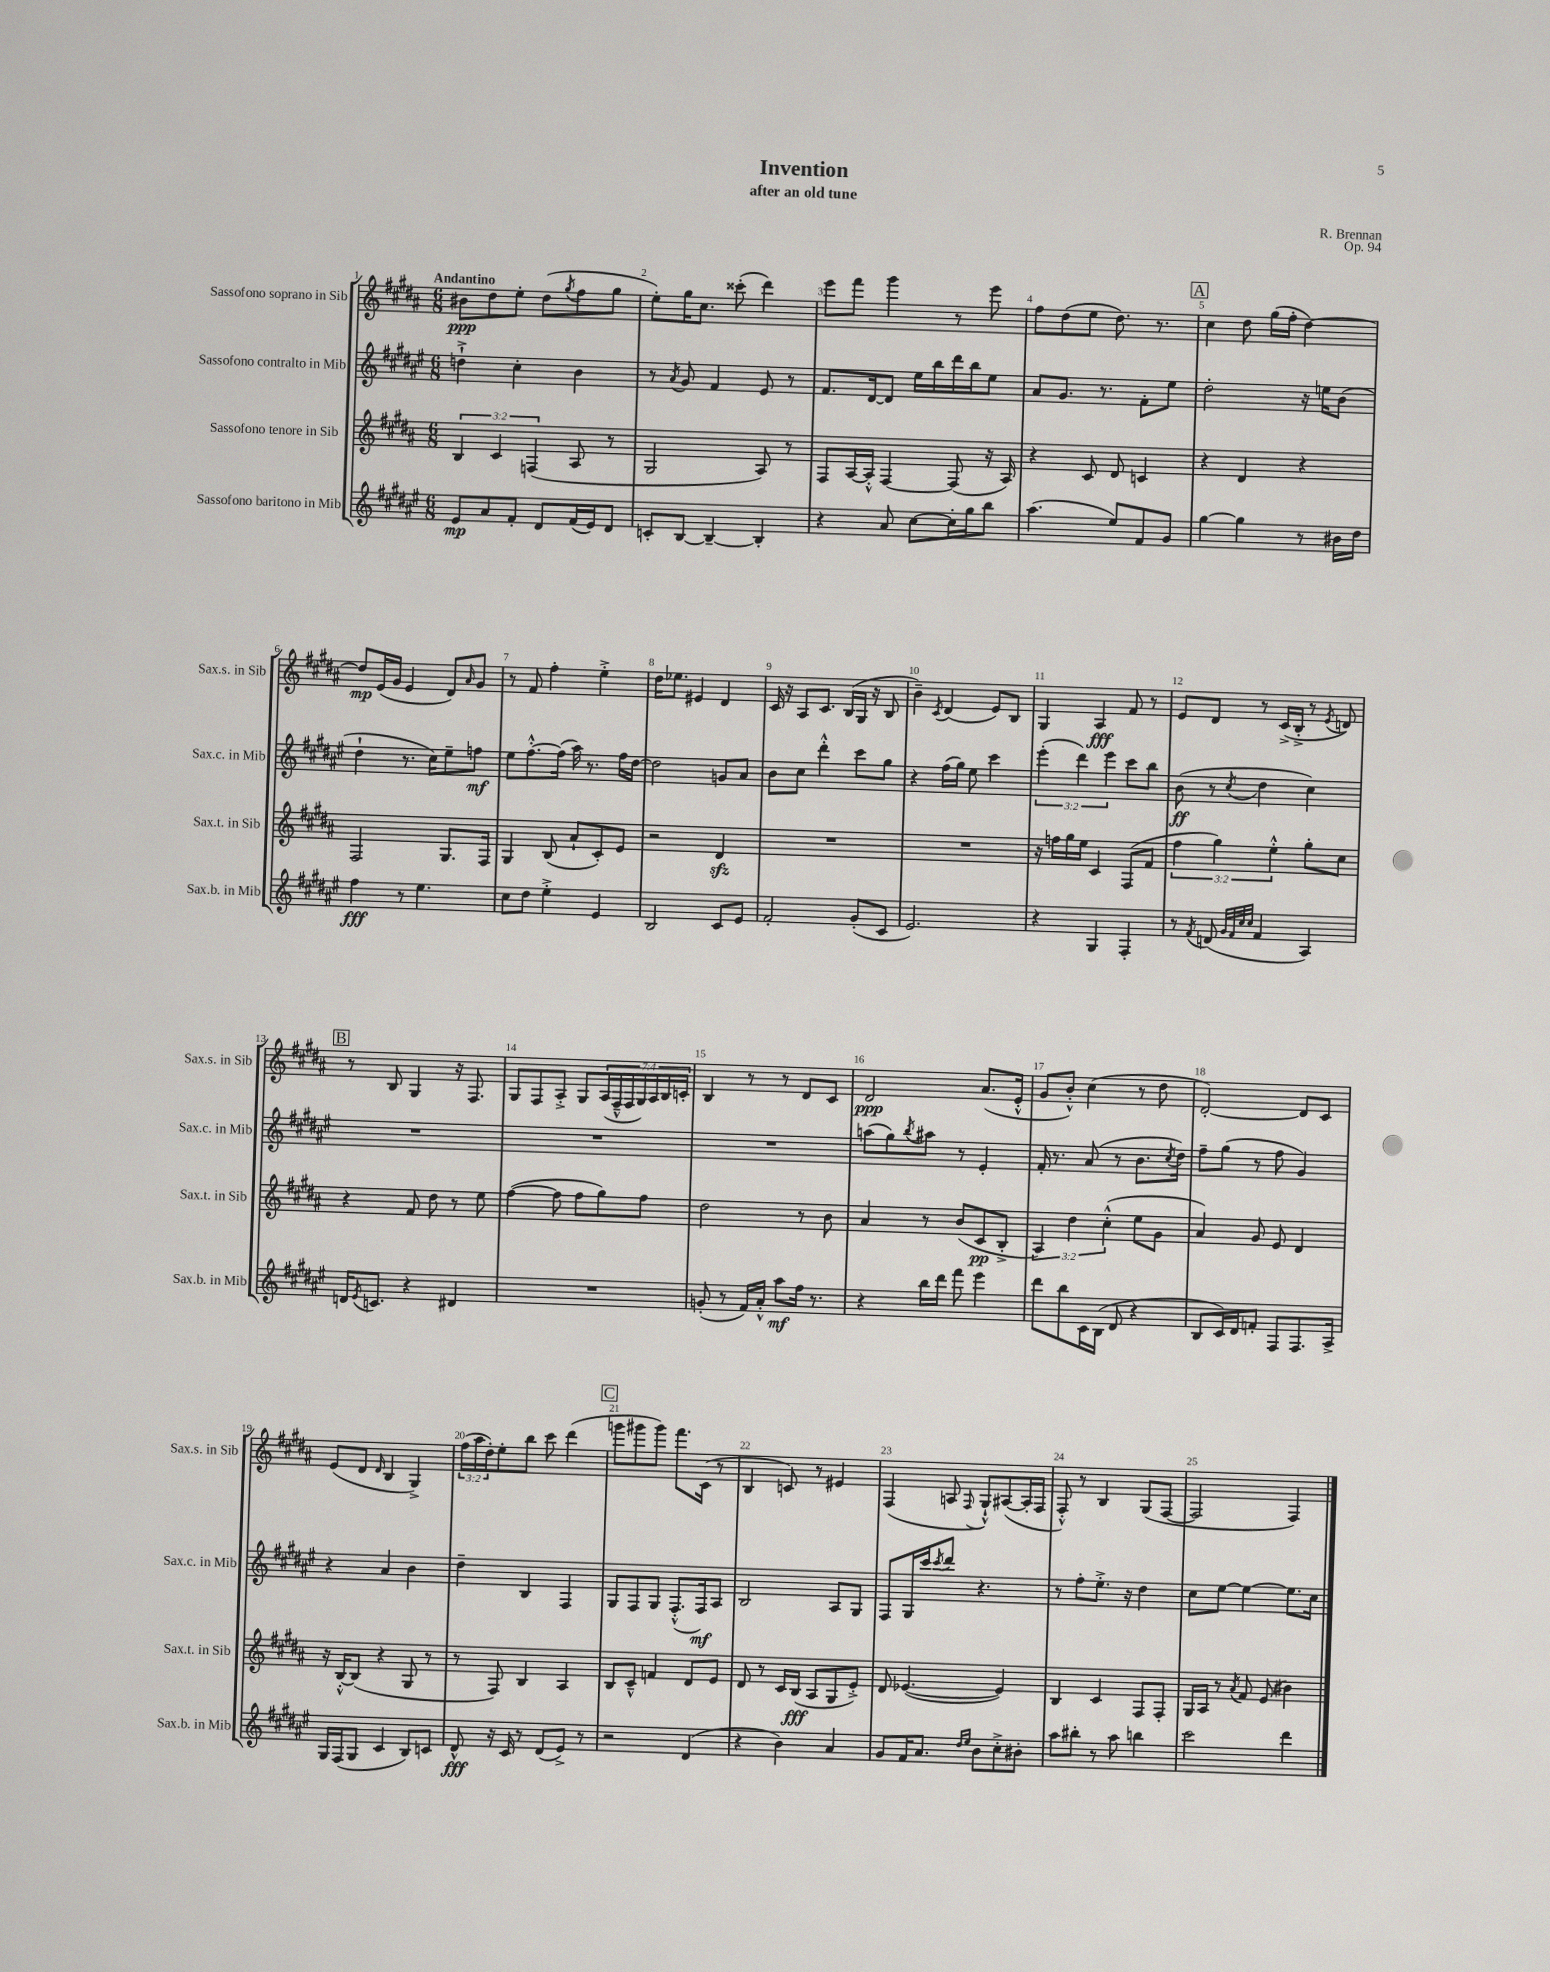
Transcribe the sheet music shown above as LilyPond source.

\header { title = "Invention" composer = "R. Brennan" subtitle = "after an old tune" opus = "Op. 94" }
<<
\new StaffGroup <<
\new Staff = "s0" \with { instrumentName = "Sassofono soprano in Sib" shortInstrumentName = "Sax.s. in Sib" } {
    \clef treble \key b \major \numericTimeSignature \time 6/8 \override Staff.TupletNumber.text = #tuplet-number::calc-fraction-text \tempo "Andantino"
    bis'8\ppp dis''8 e''8-. dis''8( \acciaccatura { gis''8 } fis''8 gis''8 |
    e''8-.) gis''16 cis''8. cisis'''8-.( dis'''4) |
    e'''8 fis'''8 gis'''4 r8 e'''8 |
    fis''8 dis''8( e''8 dis''8.) r8. |
    \mark \markup { \box "A" } cis''4 dis''8 gis''16( fis''16-. dis''4~) |
    dis''8\mp e'16( gis'16 e'4 dis'8) \grace { ais'16 } gis'8 |
    r8 fis'8 fis''4-. e''4-.-> |
    dis''16 ees''8. eis'4 dis'4 |
    cis'16 r16 ais8 cis'8. b16( gis16 r16 b8 |
    b'4--) \acciaccatura { cis'8 } dis'4( e'8) b8 |
    gis4 ais4\fff fis'8 r8 |
    e'8 dis'8 r8 cis'16->( b16-.-> r8 \acciaccatura { e'8 } d'8) |
    \mark \markup { \box "B" } r8 b8 gis4 r16 fis8. |
    gis8 fis8 ais8-.-> gis8 \tuplet 7/4 { ais16( fis16---^ fis16 gis16) ais16 b16 c'16-. } |
    b4 r8 r8 dis'8 cis'8 |
    dis'2\ppp ais'8.( e'16-.-^ |
    gis'8 b'8-.-^) cis''4( r8 dis''8 |
    dis'2~-.) dis'8 cis'8 |
    e'8( dis'8 \grace { dis'16 } b4 gis4->) |
    \tuplet 3/2 { fis''16( ais''16 dis''16-.) } e''8-. b''8 cis'''8 dis'''4( |
    \mark \markup { \box "C" } g'''8 gis'''8 gis'''8) fis'''8. cis'16( r8 |
    b4 c'8) r8 eis'4 |
    fis4( a8 \appoggiatura { fis8 } gis8-!-^) ais8~( ais16-. fis16 |
    fis8-.-^) r8 b4 gis8( fis8~ |
    fis2 fis4) \bar "|." |
}
\new Staff = "s1" \with { instrumentName = "Sassofono contralto in Mib" shortInstrumentName = "Sax.c. in Mib" } {
    \clef treble \key fis \major \numericTimeSignature \time 6/8 \override Staff.TupletNumber.text = #tuplet-number::calc-fraction-text
    d''4-!-> cis''4-. b'4 |
    r8 \acciaccatura { ais'8 } gis'8 fis'4 eis'8 r8 |
    fis'8. dis'16~ dis'8 eis''16 b''16 dis'''16 b''16 eis''8 |
    ais'8 gis'8. r8. fis'8-. eis''8 |
    \mark \markup { \box "A" } dis''2-. r16 e''16 b'8( |
    dis''4-! r8. cis''16) eis''8-- f''8\mf |
    eis''8 fis''8.~-.-^ fis''16( ais''16) r8. fis''16 dis''16~ |
    dis''2 g'8 ais'8 |
    b'8 cis''8 dis'''4-.-^ cis'''8 gis''8 |
    r4 fis''16( gis''16) eis''8 cis'''4 |
    \tuplet 3/2 { eis'''4-.( dis'''4) eis'''4 } cis'''8 b''8 |
    b'8\ff( r8 \acciaccatura { cis''8 } dis''4 cis''4) |
    \mark \markup { \box "B" } R2. |
    R2. |
    R2. |
    a''8( gis''8) \acciaccatura { b''8 } ais''8 r8 eis'4-. |
    fis'16-. r8. ais'8( r8 b'8. \acciaccatura { cis''8 } dis''16) |
    fis''8-- gis''8( r8 fis''8 gis'4) |
    r4 ais'4 b'4 |
    dis''4-- b4 fis4 |
    \mark \markup { \box "C" } gis8 fis8 gis8 fis8.-.-^( fis16\mf) ais8 |
    b2 ais8 gis8 |
    fis8 gis16 cis'''16 \acciaccatura { cis'''8 } dis'''8 r4. |
    r8 fis''8-. eis''8.-.-> r16 dis''4 |
    cis''8 eis''8~ eis''4~ eis''8. cis''16 \bar "|." |
}
\new Staff = "s2" \with { instrumentName = "Sassofono tenore in Sib" shortInstrumentName = "Sax.t. in Sib" } {
    \clef treble \key b \major \numericTimeSignature \time 6/8 \override Staff.TupletNumber.text = #tuplet-number::calc-fraction-text
    \tuplet 3/2 { b4 cis'4 f4( } ais8 r8 |
    gis2 ais8) r8 |
    fis8 ais16~ ais16-.-^ fis4~ fis8( r16 ais16) |
    r4 cis'8 dis'8 c'4 |
    \mark \markup { \box "A" } r4 dis'4 r4 |
    fis2 gis8. fis16 |
    gis4 b8( ais'8-! cis'8-.) e'8 |
    r2 dis'4\sfz |
    R2. |
    R2. |
    r16 f''16 gis''16 e''16 cis'4 fis8( fis'8 |
    \tuplet 3/2 { fis''4 gis''4) e''4-.-^ } gis''8-. cis''8 |
    \mark \markup { \box "B" } r4 fis'8 dis''8 r8 e''8 |
    fis''4~( fis''8 fis''8 gis''8) fis''8 |
    dis''2 r8 b'8 |
    ais'4 r8 b'8( cis'8\pp b8-.-> |
    \tuplet 3/2 { ais4) dis''4 cis''4-.-^( } e''8 gis'8 |
    ais'4) gis'8 e'8 dis'4 |
    r16 b16~-.-^ b8( r4 gis8 r8 |
    r8 fis8) b4 ais4 |
    \mark \markup { \box "C" } b8 cis'8---^ f'4 dis'8 e'8 |
    dis'8 r8 cis'16 b16\fff( ais8 gis8 e'8-.->) |
    dis'8 ees'4.~( ees'4) |
    b4 cis'4 fis8 fis8-. |
    gis16 ais16 r8 \acciaccatura { ais'8 } fis'8 e'8( bis'4) \bar "|." |
}
\new Staff = "s3" \with { instrumentName = "Sassofono baritono in Mib" shortInstrumentName = "Sax.b. in Mib" } {
    \clef treble \key fis \major \numericTimeSignature \time 6/8
    eis'8\mp ais'8 fis'8-. dis'8 fis'16( eis'16) dis'8 |
    c'8-. b8~ b4~-- b4-. |
    r4 ais'8 cis''8~ cis''16-. gis''16 b''8 |
    ais''4.( eis''8) fis'8 gis'8 |
    \mark \markup { \box "A" } gis''4~ gis''4 r8 bis'16 dis''16 |
    fis''4\fff r8 eis''4. |
    cis''8 dis''8 eis''4-.-> eis'4 |
    b2 cis'8 eis'8 |
    fis'2-. gis'8-.( cis'8 |
    eis'2.) |
    r4 gis4 fis4-. |
    r8 \acciaccatura { fis'8 } d'8( \grace { gis'32 fis'32 cis''32 cis''32 } fis'4 ais4) |
    \mark \markup { \box "B" } d'16 \acciaccatura { eis'8 } c'8. r4 dis'4 |
    R2. |
    g'8-.( r8 fis'16) ais'16-.-^ ais''8\mf fis''16 r8. |
    r4 b''16 dis'''16 fis'''8 eis'''4 |
    dis'''8 b''8 cis'16 b16( dis'8 r4 |
    b8 cis'16) dis'16 f'8-. fis8 fis8. ais16-> |
    gis16 fis16( gis8 cis'4 b8) c'8 |
    dis'8-^\fff r16 cis'16 r8 dis'8( eis'8->) r8 |
    \mark \markup { \box "C" } r2 dis'4( |
    r4 b'4) ais'4 |
    gis'8 fis'16 ais'8. \grace { dis''16 eis''16 } b'8 cis''8-.-> bis'8-. |
    ais''8 bis''8-. r8 ais''8 b''4 |
    cis'''2 dis'''4 \bar "|." |
}
>>
>>
\layout { \context { \Score \override BarNumber.break-visibility = ##(#f #t #t) barNumberVisibility = #all-bar-numbers-visible } }
